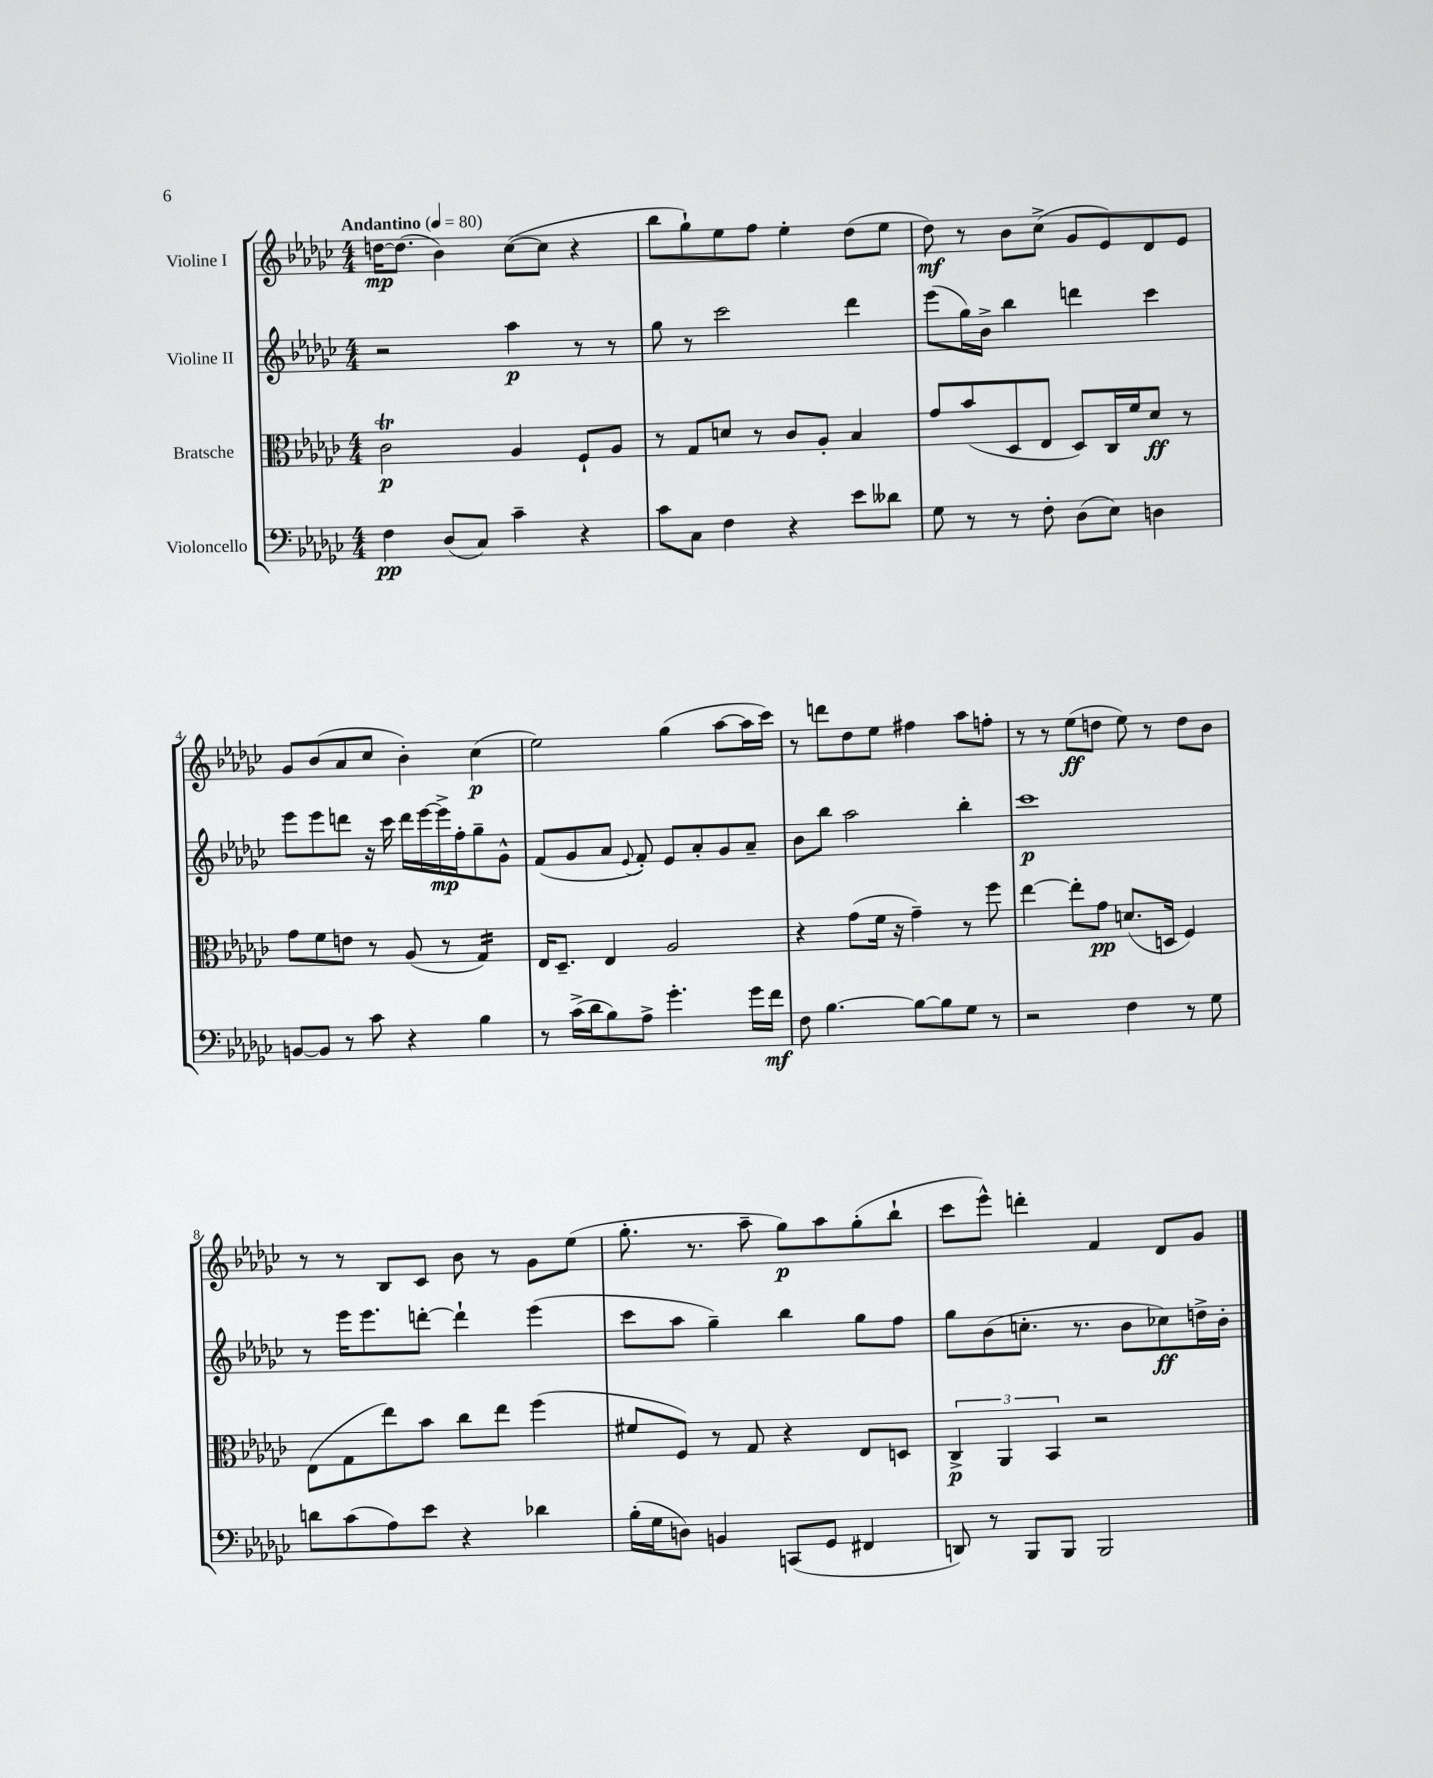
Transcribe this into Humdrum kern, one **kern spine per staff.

**kern	**kern	**kern	**kern
*staff4	*staff3	*staff2	*staff1
*clefF4	*clefC3	*clefG2	*clefG2
*k[b-e-a-d-g-c-]	*k[b-e-a-d-g-c-]	*k[b-e-a-d-g-c-]	*k[b-e-a-d-g-c-]
*M4/4	*M4/4	*M4/4	*M4/4
*MM80	*MM80	*MM80	*MM80
4F	2c-	2r	[16dd
.	.	.	(8.dd]
(8D-	.	.	4b-)
8C-)	.	.	.
4c-~	4A-	4aa-	([8cc-
.	.	.	8cc-]
4r	8F`	8r	4r
.	8A-	8r	.
=	=	=	=
8c-	8r	8gg-	8bb-
8C-	8G-	8r	8gg-`)
4F	8d	2ccc-	8ee-
.	8r	.	8ff
4r	8c-	.	4ee-'
.	8A-'	.	.
8e-	4B-	4ddd-	(8dd-
8d--	.	.	8ee-
=	=	=	=
8G-	8g-	(8eee-	8dd-)
8r	(8b-	16gg-)	8r
.	.	16b-^	.
8r	8D-	4bb-	8b-
8F'	8E-	.	(8cc-^
(8D-	8D-)	4ddd	8g-
8E-)	16C-	.	8e-)
.	16f	.	.
4D	8d-	4ccc-	8d-
.	8r	.	8e-
=	=	=	=
[8BB	8g-	8eee-	8g-
8BB]	8f	8eee-	(8b-
8r	8e	8ddd	8a-
8c-	8r	16r	8cc-
.	.	16ccc-	.
4r	(8A-	16ddd	4b-')
.	.	[16eee-	.
.	8r	16eee-^]	.
.	.	16ff'	.
4B-	4G-)	8gg-~	(4cc-
.	.	8g-^^	.
=	=	=	=
8r	16E-	(8f	2ee-)
.	8.D-~	.	.
(16c-^	.	8g-	.
16d-	.	.	.
8B-)	4E-	8a-	.
.	.	8qqe-	.
8A-^	.	8f')	.
4.g-'	2A-	8e-	(4gg-
.	.	8a-'	.
.	.	8g-	[8aa-
16g-	.	8a-~	16aa-]
16f	.	.	16ccc-)
=	=	=	=
8F	4r	8b-	8r
[4.B-	.	8bb-	8ddd
.	(8g-	2aa-	8dd-
.	16f	.	8ee-
.	16r	.	.
8B-_	4g-~)	.	4ff#
8B-]	.	.	.
8G-	8r	4bb-'	8aa-
8r	8ff	.	8ff'
=	=	=	=
2r	[4ee-	1ccc-	8r
.	.	.	8r
.	8ee-']	.	(8ee-
.	8g-	.	8dd
4F	(8.d	.	8ee-)
.	.	.	8r
.	16D	.	.
8r	4F)	.	8dd
8G-	.	.	8b-
=	=	=	=
8d	(8E-	8r	8r
(8c-	8G-	16eee-	8r
.	.	8.eee-	.
8A-)	8ee-)	.	8B-
8e-	8b-	[8ddd'	8c-
4r	8cc-	4ddd`]	8b-
.	8ee-	.	8r
4d-	(4ff	(4eee-	8g-
.	.	.	(8ee-
=	=	=	=
(16B-'	8f#	8ccc-	8.gg-'
16G-	.	.	.
8D)	8F)	8aa-	.
.	.	.	8.r
4BB	8r	4gg-~)	.
.	8G-	.	8aa-~
(8CC	4r	4bb-	8gg-)
8GG-	.	.	8aa-
4FF#	8E-	8gg-	(8gg-'
.	8D	8ff	8bb-`
=	=	=	=
8DD)	6C-^	8gg-	8ccc-
8r	.	(8b-	8eee-^^)
.	6AA-	.	.
8BBB-	.	8.cc'	4ddd'
.	6BB-	.	.
8BBB-	.	.	.
.	.	8.r	.
2BBB-	2r	.	4f
.	.	8b-	.
.	.	8cc-)	8d-
.	.	16dd^	8g-
.	.	16b-'	.
==	==	==	==
*-	*-	*-	*-
